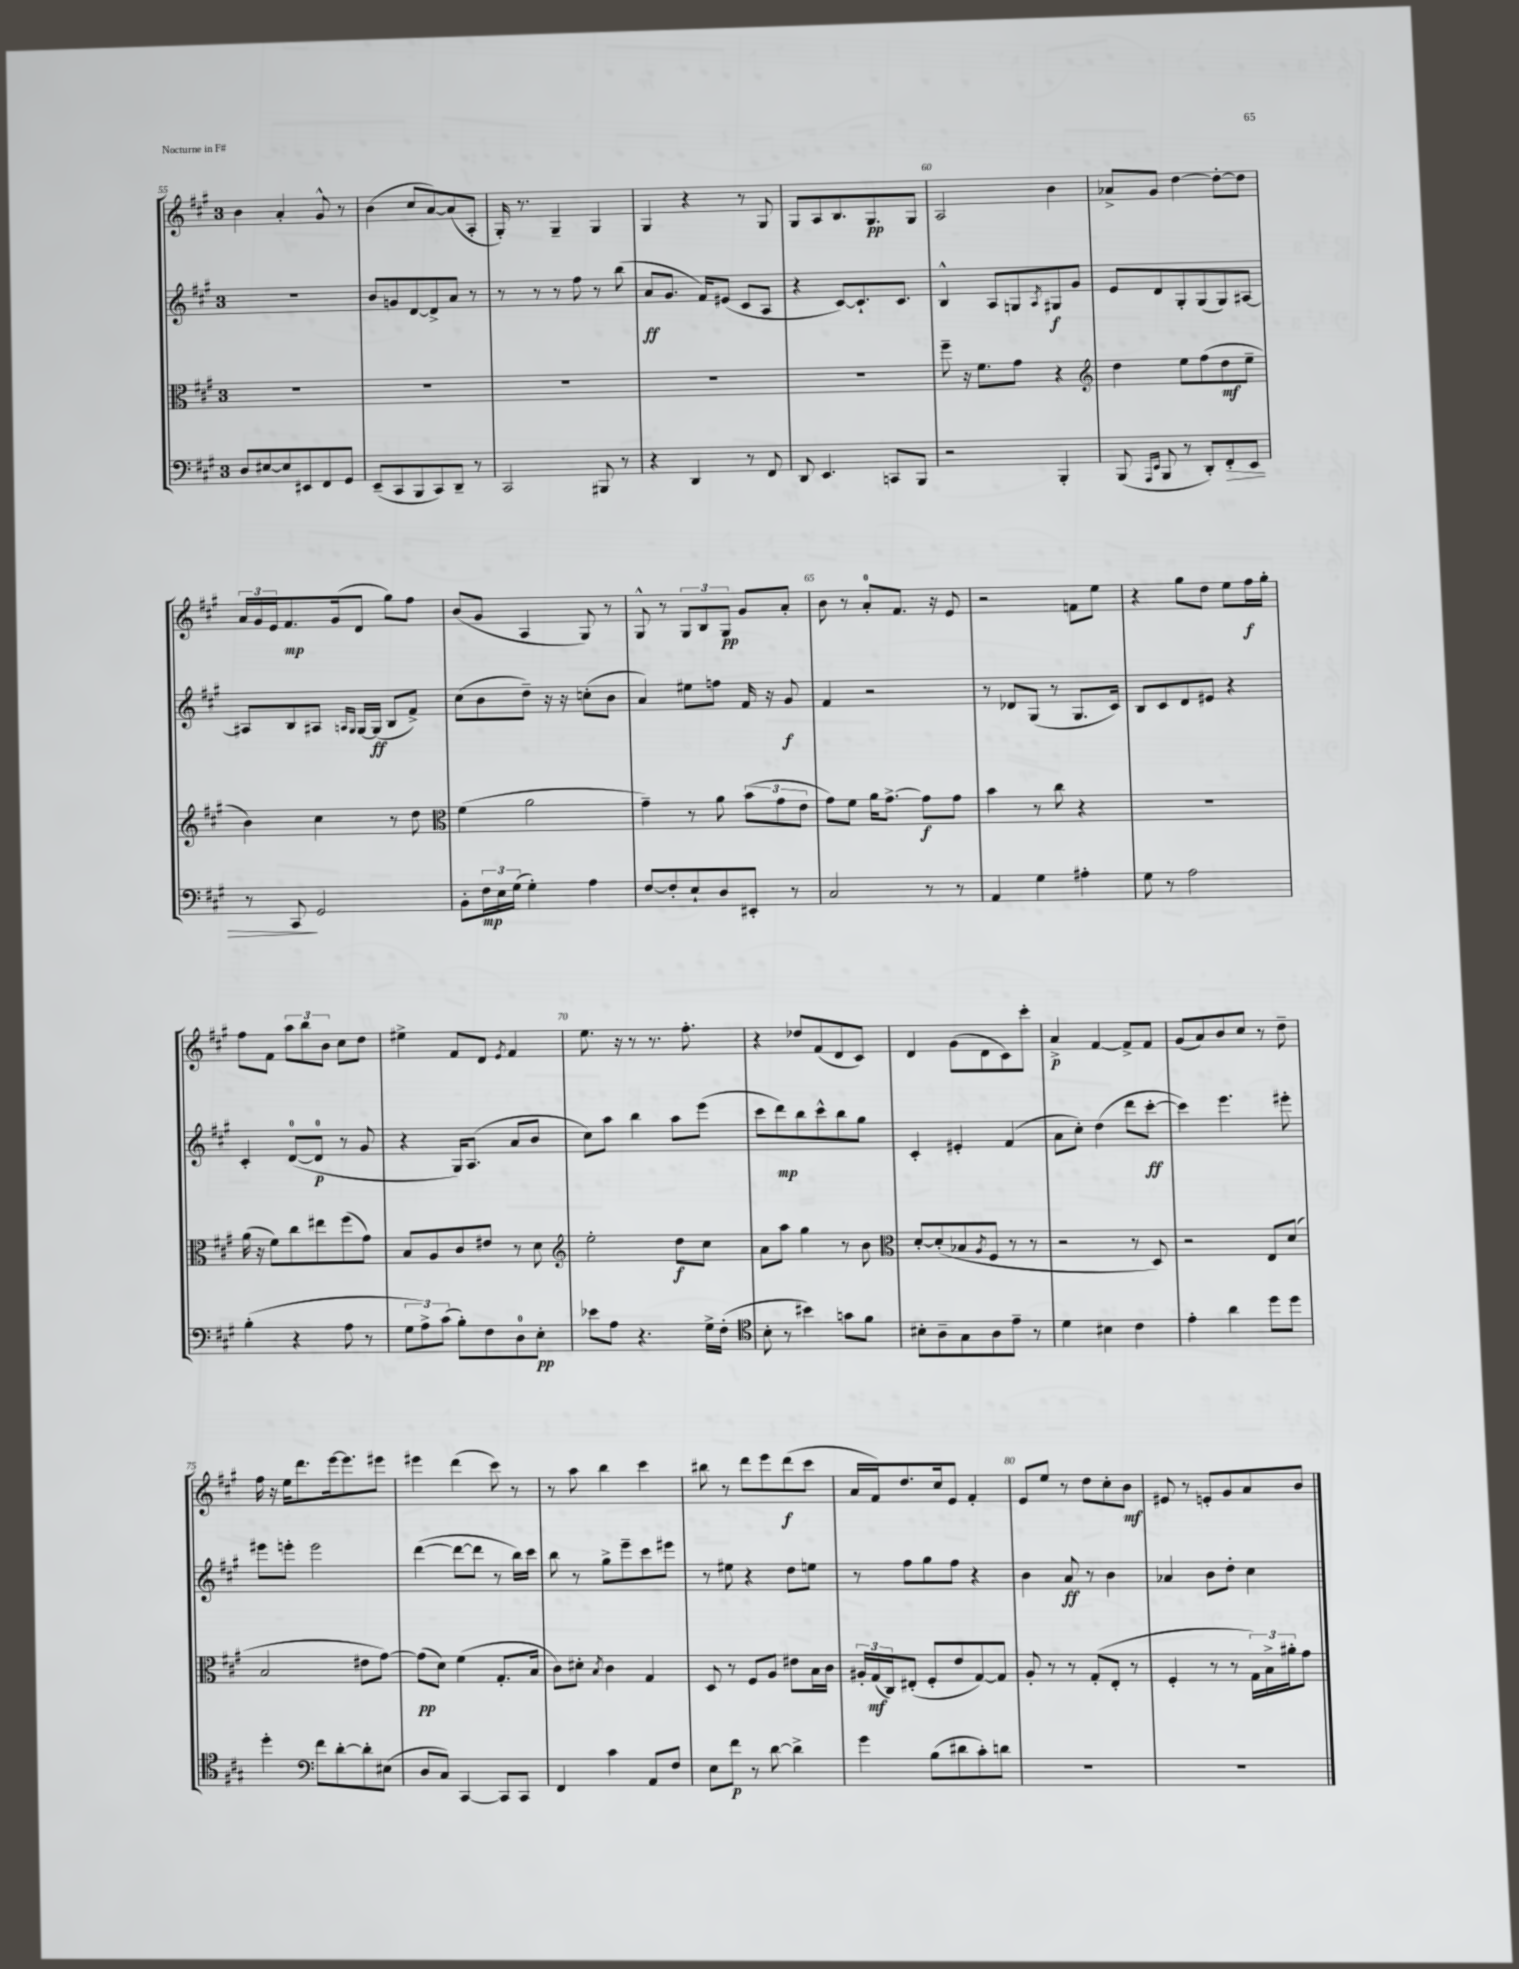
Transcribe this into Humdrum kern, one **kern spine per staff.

**kern	**dynam	**kern	**dynam	**kern	**dynam	**kern	**dynam
*part4	*part4	*part3	*part3	*part2	*part2	*part1	*part1
*staff4	*staff4	*staff3	*staff3	*staff2	*staff2	*staff1	*staff1
*clefF4	*	*clefC3	*	*clefG2	*	*clefG2	*
*k[f#c#g#]	*	*k[f#c#g#]	*	*k[f#c#g#]	*	*k[f#c#g#]	*
*M3/4	*	*M3/4	*	*M3/4	*	*M3/4	*
=55	=55	=55	=55	=55	=55	=55	=55
8D/L	.	2.r	.	2.r	.	4b\	.
[8E#X/	.	.	.	.	.	.	.
8E#/]	.	.	.	.	.	4a'/	.
8EE#X/	.	.	.	.	.	.	.
8FF#/	.	.	.	.	.	8g#^^/	.
8GG#/J	.	.	.	.	.	8r	.
=56	=56	=56	=56	=56	=56	=56	=56
(8EE~/L	.	2.r	.	8b/L	.	(4b\	.
8CC#/	.	.	.	8gn/	.	.	.
8BBB/	.	.	.	[8d/	.	8cc#/L	.
8CC#/)	.	.	.	8d^/]	.	[8a/)	.
8DD~/J	.	.	.	8a/J	.	(8a/]	.
8r	.	.	.	8r	.	8A'/J	.
=57	=57	=57	=57	=57	=57	=57	=57
2CC#/	.	2.r	.	8r	.	16G#'/)	.
.	.	.	.	.	.	8.r	.
.	.	.	.	8r	.	.	.
.	.	.	.	8r	.	4G#~/	.
.	.	.	.	8ff#\	.	.	.
8BBB#X/	.	.	.	8r	.	4G#/	.
8r	.	.	.	(8bb\	.	.	.
=58	=58	=58	=58	=58	=58	=58	=58
4r	.	2.r	.	8a/L	ff	4G#/	.
.	.	.	.	8.g#/J	.	.	.
4DD/	.	.	.	.	.	4r	.
.	.	.	.	16f#/KL)	.	.	.
.	.	.	.	(8e#X/J	.	.	.
8r	.	.	.	8c#/L	.	8r	.
8FF#/	.	.	.	8A/J	.	8G#/	.
=59	=59	=59	=59	=59	=59	=59	=59
8DD/	.	2.r	.	4r	.	8G#/L	.
4.EE/	.	.	.	.	.	8A/	.
.	.	.	.	[8c#/L)	.	8.B/	.
.	.	.	.	8.c#`/]	.	.	.
.	.	.	.	.	.	8.G#/	pp
8CCn/L	.	.	.	.	.	.	.
.	.	.	.	8.c#/J	.	.	.
8BBB/J	.	.	.	.	.	8G#/J	.
=60	=60	=60	=60	=60	=60	=60	=60
2r	.	8ff#~\	.	4B^^/	.	2A/	.
.	.	16r	.	.	.	.	.
.	.	8.f#\L	.	.	.	.	.
.	.	.	.	8A/L	.	.	.
.	.	8g#\J	.	8Gn/	.	.	.
.	.	.	.	8qA/	.	.	.
4BBB'/	.	4r	.	8G#X/	f	4b\	.
.	.	.	.	8g#/J	.	.	.
=61	=61	=61	=61	=61	=61	=61	=61
*	*	*clefG2	*	*	*	*	*
(8BBB/	.	4dd\	.	8e/L	.	8a-X^/L	.
16qqAAA/LL	.	.	.	.	.	.	.
16qqEE/JJ	.	.	.	.	.	.	.
8BBB/	.	.	.	8d/	.	8g#/J	.
8r	.	8ee\L	.	8G#'/	.	[4dd\	.
8DD'/L)	.	(8ff#\	.	(8G#/	.	.	.
!	!LO:HP:b	!	!	!	!	!	!
8FF#'/	>	8dd\	mf	8G#/)	.	8dd'\L_	.
8EE/J	.	8ee~\J	.	[8A#X/J	.	8dd\J]	.
!!LO:LB:g=z
=62	=62	=62	=62	=62	=62	=62	=62
8r	.	4b\)	.	8A#X/L]	.	24a/LL	.
.	.	.	.	.	.	24g#/	.
.	.	.	.	.	.	24e/J	.
8CC#/	.	.	.	8B/	.	8.f#/	mp
2GG#/	]	4cc#\	.	8A#X/J	.	.	.
.	.	.	.	.	.	(16g#/k	.
.	.	.	.	16qqAn/LL	.	.	.
.	.	.	.	16qqG#/JJ	.	.	.
.	.	.	.	[16G#/LL	.	8d/J	.
.	.	.	.	(16G#/JJ]	ff	.	.
.	.	8r	.	8B/L	.	8gg#\L)	.
.	.	8dd\	.	8f#^/J)	.	8ff#\J	.
=63	=63	=63	=63	=63	=63	=63	=63
*	*	*clefC3	*	*	*	*	*
8BB'\L	.	(4f#\	.	(8cc#\L	.	(8b/L	.
24F#\L	mp	.	.	8b\	.	8g#/J	.
24E\	.	.	.	.	.	.	.
(24G#\JJ	.	.	.	.	.	.	.
4G#'\)	.	2a\	.	8dd~\J)	.	4A/	.
.	.	.	.	16r	.	.	.
.	.	.	.	16r	.	.	.
4A\	.	.	.	(8ccn'\L	.	8G#/)	.
.	.	.	.	8b\J	.	8r	.
=64	=64	=64	=64	=64	=64	=64	=64
[8F#/L	.	4g#~\)	.	4a/)	.	8G#^^/	.
8F#'/]	.	.	.	.	.	8r	.
8E`/	.	8r	.	8ee#X\L	.	12G#/L	.
.	.	.	.	.	.	12B/	.
8D/	.	8a\	.	8ffn\J	.	.	.
.	.	.	.	.	.	12G#/J	pp
8EE#X'/J	.	(12b\L	.	16f#/	.	8g#/L	.
.	.	.	.	16r	.	.	.
.	.	12g#\	.	.	.	.	.
8r	.	.	.	8g#/	f	8a'/J	.
.	.	12e\J	.	.	.	.	.
=65	=65	=65	=65	=65	=65	=65	=65
2C#/	.	8g#\L)	.	4f#/	.	8b\	.
.	.	8f#\J	.	.	.	8r	.
.	.	16a\KL	.	2r	.	8a'/L	.
.	.	[8.g#^\J	.	.	.	.	.
.	.	.	.	.	.	8.f#/J	.
8r	.	8g#\L]	f	.	.	.	.
.	.	.	.	.	.	16r	.
8r	.	8g#\J	.	.	.	8e/	.
=66	=66	=66	=66	=66	=66	=66	=66
4AA/	.	4b\	.	8r	.	2r	.
.	.	.	.	8d-X/L	.	.	.
4G#\	.	8r	.	(8G#/J	.	.	.
.	.	8cc#\	.	8r	.	.	.
4A#X'\	.	4r	.	8.G#/L	.	8fn\L	.
.	.	.	.	.	.	8ee\J	.
.	.	.	.	16c#/Jk)	.	.	.
=67	=67	=67	=67	=67	=67	=67	=67
8G#\	.	2.r	.	8B/L	.	4r	.
8r	.	.	.	8c#/	.	.	.
2A\	.	.	.	8d/	.	8gg#\L	.
.	.	.	.	8e#X/J	.	8dd\J	.
.	.	.	.	4r	.	8ee\L	.
.	.	.	.	.	.	16ff#\L	f
.	.	.	.	.	.	16gg#'\JJ	.
!!LO:LB:g=z
=68	=68	=68	=68	=68	=68	=68	=68
(4B'\	.	(16a\	.	4c#'/	.	8ff#\L	.
.	.	16r	.	.	.	.	.
.	.	8f#\L)	.	.	.	8f#\J	.
4r	.	8cc#\	.	([8d/L	.	12aa\L	.
.	.	.	.	.	.	12bb\	.
.	.	8ee#X\	.	8d/J]	p	.	.
.	.	.	.	.	.	12b\J	.
8A\	.	(8ff#\	.	8r	.	8cc#\L	.
8r	.	8g#\J)	.	8g#/	.	8dd\J	.
=69	=69	=69	=69	=69	=69	=69	=69
12G#\L	.	8B/L	.	4r	.	4ee#X^\	.
12A^\)	.	.	.	.	.	.	.
.	.	8A/	.	.	.	.	.
(12c#\J	.	.	.	.	.	.	.
8B'\L)	.	8c#/	.	16G#/KL)	.	8f#/L	.
.	.	.	.	(8.A/J	.	.	.
8F#\	.	8e#X/J	.	.	.	8d/J	.
.	.	.	.	.	.	8qe/	.
8D\	.	8r	.	8a/L	.	4f#/	.
8E'\J	pp	8d\	.	8b/J	.	.	.
=70	=70	=70	=70	=70	=70	=70	=70
*	*	*clefG2	*	*	*	*	*
8e-X\L	.	2ee'\	.	8cc#\L)	.	8.ee\	.
8A\J	.	.	.	8aa\J	.	.	.
.	.	.	.	.	.	16r	.
4.r	.	.	.	4bb\	.	8r	.
.	.	.	.	.	.	8.r	.
.	.	8dd\L	f	8aa\L	.	.	.
.	.	.	.	.	.	8.ff#'\	.
16G#^\LL	.	8cc#\J	.	(8eee\J	.	.	.
(16F#'\JJ	.	.	.	.	.	.	.
=71	=71	=71	=71	=71	=71	=71	=71
*clefC4	*	*	*	*	*	*	*
8B'\	.	8a\L	.	8ccc#\L	.	4r	.
8r	.	8aa\J	.	8ddd\)	mp	.	.
4b#X\)	.	4gg#\	.	8bb\	.	8dd-X/L	.
.	.	.	.	8ccc#^^\	.	(8f#/	.
8gn\L	.	8r	.	8bb\	.	8d/	.
8f#\J	.	8b\	.	8gg#\J	.	8c#/J)	.
=72	=72	=72	=72	=72	=72	=72	=72
*	*	*clefC3	*	*	*	*	*
8B#X'\L	.	[8d'/L	.	4c#'/	.	4d/	.
8A~\	.	(8d'/]	.	.	.	.	.
8G#\	.	8B-X/	.	4e#X'/	.	(8g#\L	.
.	.	8qA/	.	.	.	.	.
8A\	.	8F#/J	.	.	.	8d\	.
8e~\J	.	8r	.	(4f#/	.	8c#\)	.
8r	.	8r	.	.	.	8ccc#'\J	.
=73	=73	=73	=73	=73	=73	=73	=73
4d\	.	2r	.	8a\L	.	4a^/	p
.	.	.	.	8cc#'\J)	.	.	.
4B#X\	.	.	.	(4dd\	.	[4f#/	.
4c#\	.	8r	.	8ddd\L	.	8f#^/L]	.
.	.	8D/)	.	[8ccc#'\J	ff	8f#/J	.
=74	=74	=74	=74	=74	=74	=74	=74
4e'\	.	2r	.	4ccc#\])	.	(8g#/L	.
.	.	.	.	.	.	8a/)	.
4a\	.	.	.	4.eee\	.	8b/	.
.	.	.	.	.	.	8cc#/J	.
8dd\L	.	8E/L	.	.	.	8r	.
8dd\J	.	(8d/J	.	8eee#X'\	.	8dd~\	.
!!LO:LB:g=z
=75	=75	=75	=75	=75	=75	=75	=75
4dd'\	.	2B/	.	8eee#X\L	.	16ff#\	.
.	.	.	.	.	.	16r	.
.	.	.	.	8eeen'\J	.	16ee\KL	.
.	.	.	.	.	.	8.ddd\	.
*clefF4	*	*	*	*	*	*	*
8f#\L	.	.	.	2eee\	.	.	.
[8d'\	.	.	.	.	.	[16eee\k	.
.	.	.	.	.	.	8.eee\]	.
8d'\]	.	8e#X\L	.	.	.	.	.
(8E#X\J	.	[8g#\J)	.	.	.	8eee#X\J	.
=76	=76	=76	=76	=76	=76	=76	=76
8D/L	.	(8g#\L]	pp	([4ddd\	.	4eee#X\	.
8C#/J)	.	8d\J)	.	.	.	.	.
[4CC#/	.	(4f#\	.	8ddd\L_	.	(4ddd\	.
.	.	.	.	8ddd\J]	.	.	.
8CC#/L]	.	8.G#'/L	.	8r	.	8ccc#\)	.
8CC#/J	.	.	.	16bb\LL)	.	8r	.
.	.	16B/Jk	.	16ccc#\JJ	.	.	.
=77	=77	=77	=77	=77	=77	=77	=77
4FF#/	.	8c#\L)	.	8bb\	.	8r	.
.	.	8d#X'\J	.	8r	.	8aa\	.
.	.	8qB/	.	.	.	.	.
4c#\	.	4c#\	.	8gg#^\L	.	4bb\	.
.	.	.	.	8eee~\	.	.	.
8AA/L	.	4G#/	.	8ccc#\	.	4ccc#\	.
8F#/J	.	.	.	8eee#X\J	.	.	.
=78	=78	=78	=78	=78	=78	=78	=78
8E\L	.	8D/	.	8r	.	8bb#X\	.
8f#\J	p	8r	.	8ee#X\	.	8r	.
8r	.	8F#/L	.	4r	.	8ddd\L	.
[8d\	.	8A/J	.	.	.	8eee\	.
4d^\]	.	8e#X\L	.	8dd\L	.	(8ddd\	f
.	.	16B\L	.	8een\J	.	8ccc#\J	.
.	.	16c#\JJ	.	.	.	.	.
=79	=79	=79	=79	=79	=79	=79	=79
4g#\	.	24A#X'/LL	.	8r	.	16a/LL	.
.	.	(24G#/	mf	.	.	.	.
.	.	.	.	.	.	16f#/J)	.
.	.	24C#/J)	.	.	.	.	.
.	.	(8E#X'/J	.	8ff#\L	.	8.dd/	.
(8B\L	.	8F#'/L	.	8gg#\	.	.	.
.	.	.	.	.	.	16cc#/k	.
8d#X\	.	8e/	.	8ff#\J	.	8e/J	.
8c#'\)	.	[8G#/)	.	4r	.	4f#'/	.
8dn\J	.	8G#/J]	.	.	.	.	.
=80	=80	=80	=80	=80	=80	=80	=80
2.r	.	8A'/	.	4b\	.	8e/L	.
.	.	8r	.	.	.	8ee/J	.
.	.	8r	.	8a/	ff	8r	.
.	.	(8G#'/L	.	8r	.	8dd\L	.
.	.	8E'/J	.	4b\	.	8cc#'\	.
.	.	8r	.	.	.	8b\J	mf
=81	=81	=81	=81	=81	=81	=81	=81
2.r	.	4F#'/	.	4a-X/	.	8e#X/	.
.	.	.	.	.	.	8r	.
.	.	8r	.	8b\L	.	8en'/L	.
.	.	8r	.	8dd'\J	.	8g#/	.
.	.	24G#\LL)	.	4cc#\	.	8a/	.
.	.	24B^\	.	.	.	.	.
.	.	24a#X'\J	.	.	.	.	.
.	.	8g#\J	.	.	.	8b/J	.
==	==	==	==	==	==	==	==
*-	*-	*-	*-	*-	*-	*-	*-
